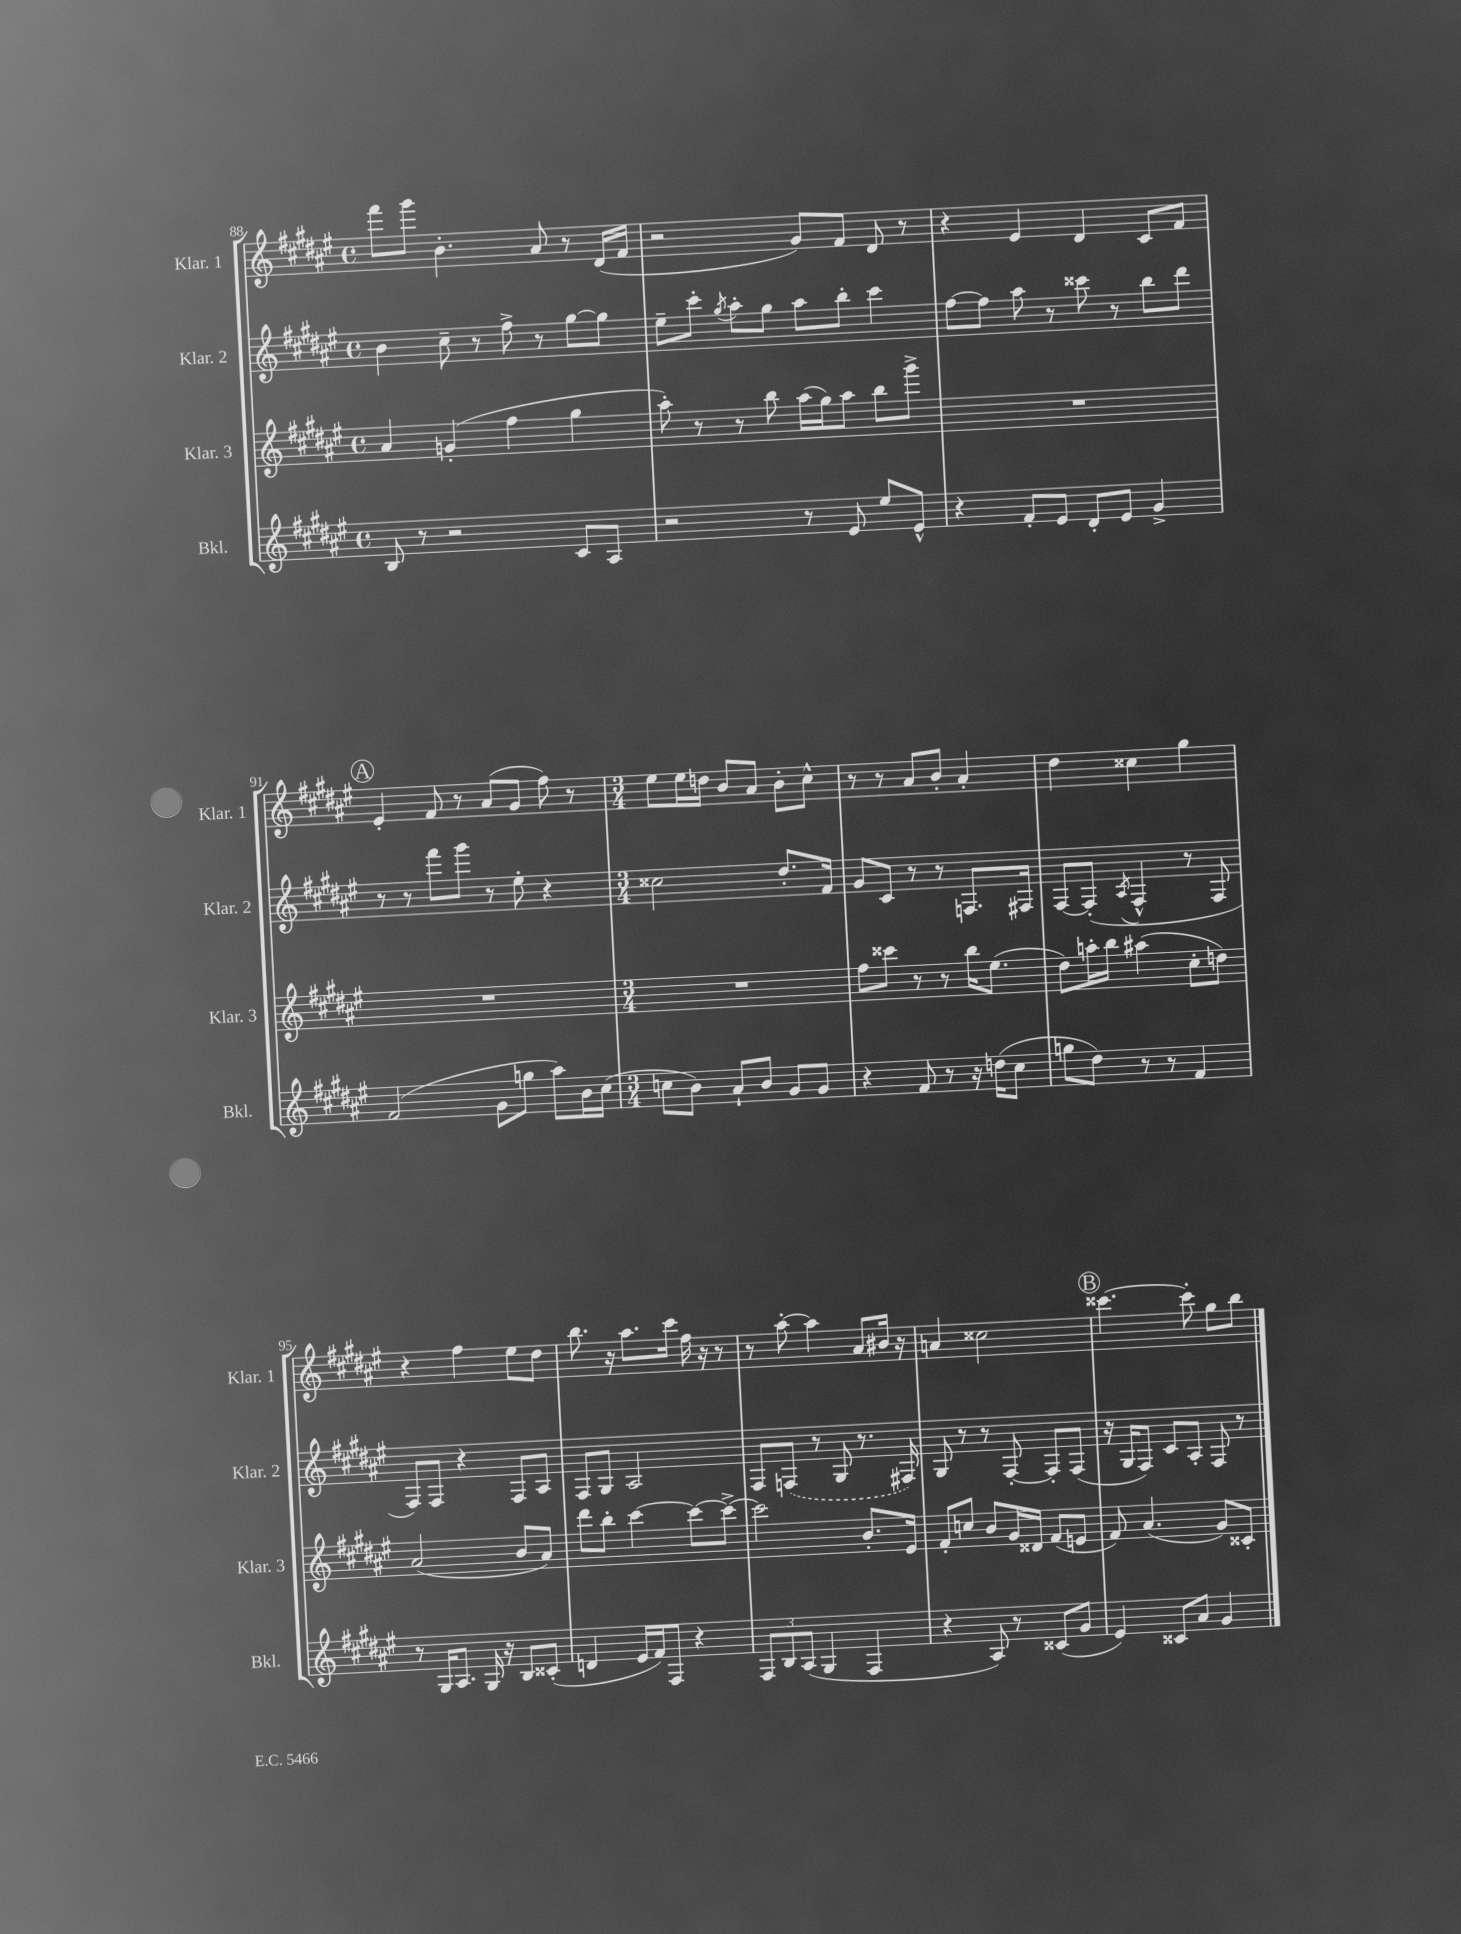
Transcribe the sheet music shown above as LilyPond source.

<<
\new StaffGroup <<
\new Staff = "s0" \with { instrumentName = "Klar. 1" shortInstrumentName = "Klar. 1" } {
    \clef treble \key fis \major \defaultTimeSignature \time 4/4
    \autoBeamOff fis'''8[ gis'''8] b'4.-. ais'8 r8 dis'16[( fis'16] |
    r2 gis'8[) fis'8] dis'8 r8 |
    r4 eis'4 dis'4 cis'8[ fis'8] |
    \mark \markup { \circle "A" } eis'4-. fis'8 r8 ais'8[( gis'8] fis''8) r8 |
    \numericTimeSignature \time 3/4 eis''8[ eis''16 d''16] b'8[ ais'8] b'8[-. cis''8]-^ |
    r8 r8 ais'8[ b'8]-. ais'4-. |
    dis''4 cisis''4 gis''4 |
    r4 fis''4 eis''8[ dis''8] |
    b''8. r16 ais''8.[ cis'''16] fis''16 r16 r8 |
    r8 ais''8~-. ais''4 ais'8[ bis'16] r16 |
    a'4 cisis''2 |
    \mark \markup { \circle "B" } cisis'''4.~ cisis'''8-. gis''8[ b''8] \bar "|." |
}
\new Staff = "s1" \with { instrumentName = "Klar. 2" shortInstrumentName = "Klar. 2" } {
    \clef treble \key fis \major \defaultTimeSignature \time 4/4
    \autoBeamOff b'4 cis''8-- r8 fis''8-> r8 gis''8[~ gis''8] |
    eis''8[-- cis'''8]-. \acciaccatura { gis''8 } ais''8[-. gis''8] ais''8[ b''8]-. cis'''4 |
    fis''8[~ fis''8] ais''8 r8 cisis'''8 r8 b''8[ dis'''8] |
    \mark \markup { \circle "A" } r8 r8 fis'''8[ gis'''8] r8 eis''8-. r4 |
    \numericTimeSignature \time 3/4 cisis''2 dis''8.[-. fis'16] |
    gis'8[ cis'8] r8 r8 f8.[ fis16] |
    fis8[~ fis8]-.( \acciaccatura { ais8 } fis4-^ r8 fis8 |
    fis8[) fis8] r4 fis8[ ais8] |
    fis8[ gis8] ais2 |
    fis8[ \once \slurDashed f8]( r8 gis8 r8. fis16) |
    gis8 r8 r8 fis8~-. fis8[-. fis8]( |
    \mark \markup { \circle "B" } r16 gis16[ fis8]) cis'8[ ais8]-. fis8 r8 \bar "|." |
}
\new Staff = "s2" \with { instrumentName = "Klar. 3" shortInstrumentName = "Klar. 3" } {
    \clef treble \key fis \major \defaultTimeSignature \time 4/4
    \autoBeamOff ais'4 g'4-.( fis''4 gis''4 |
    ais''8-.) r8 r8 b''8 ais''16[( gis''16) ais''8] b''8[ gis'''8]-> |
    R1 |
    \mark \markup { \circle "A" } R1 |
    \numericTimeSignature \time 3/4 R2. |
    fis''8[ cisis'''8] r8 r8 b''16[ eis''8.]( |
    dis''8[) a''16-. b''16] ais''4( cis''8[-. d''8]) |
    ais'2( b'8[ ais'8]) |
    dis'''8[ b''8]-. cis'''4~ cis'''8[~ cis'''8]~-> |
    cis'''2 b'8.[-. eis'16] |
    fis'8[-. c''8] b'8[ gis'16 disis'16] fis'8[( e'8] |
    \mark \markup { \circle "B" } fis'8) ais'4.( gis'8[) cisis'8]-. \bar "|." |
}
\new Staff = "s3" \with { instrumentName = "Bkl." shortInstrumentName = "Bkl." } {
    \clef treble \key fis \major \defaultTimeSignature \time 4/4
    \autoBeamOff b8 r8 r2 cis'8[ ais8] |
    r2 r8 eis'8 eis''8[ eis'8]-^ |
    r4 fis'8[-. eis'8] dis'8[-. eis'8] gis'4-> |
    \mark \markup { \circle "A" } fis'2( gis'8[ g''8] ais''8[) b'16 cis''16]( |
    \numericTimeSignature \time 3/4 c''8[ b'8]) ais'8[-! b'8] gis'8[ gis'8] |
    r4 fis'8 r8 r16 d''16[( cis''8] |
    g''8[ dis''8]) r8 r8 fis'4 |
    r8 gis16[ ais8.] gis16 r16 b8[ cisis'8]-.( |
    d'4 eis'16[ fis'16) fis8] r4 |
    \tuplet 3/2 { fis8[ b8 ais8]( } gis4 fis4 |
    r4 ais8) r8 cisis'8[( gis'8] |
    \mark \markup { \circle "B" } eis'4) cisis'8[ ais'8] gis'4 \bar "|." |
}
>>
>>
\layout { \context { \Score currentBarNumber = #88 } }
